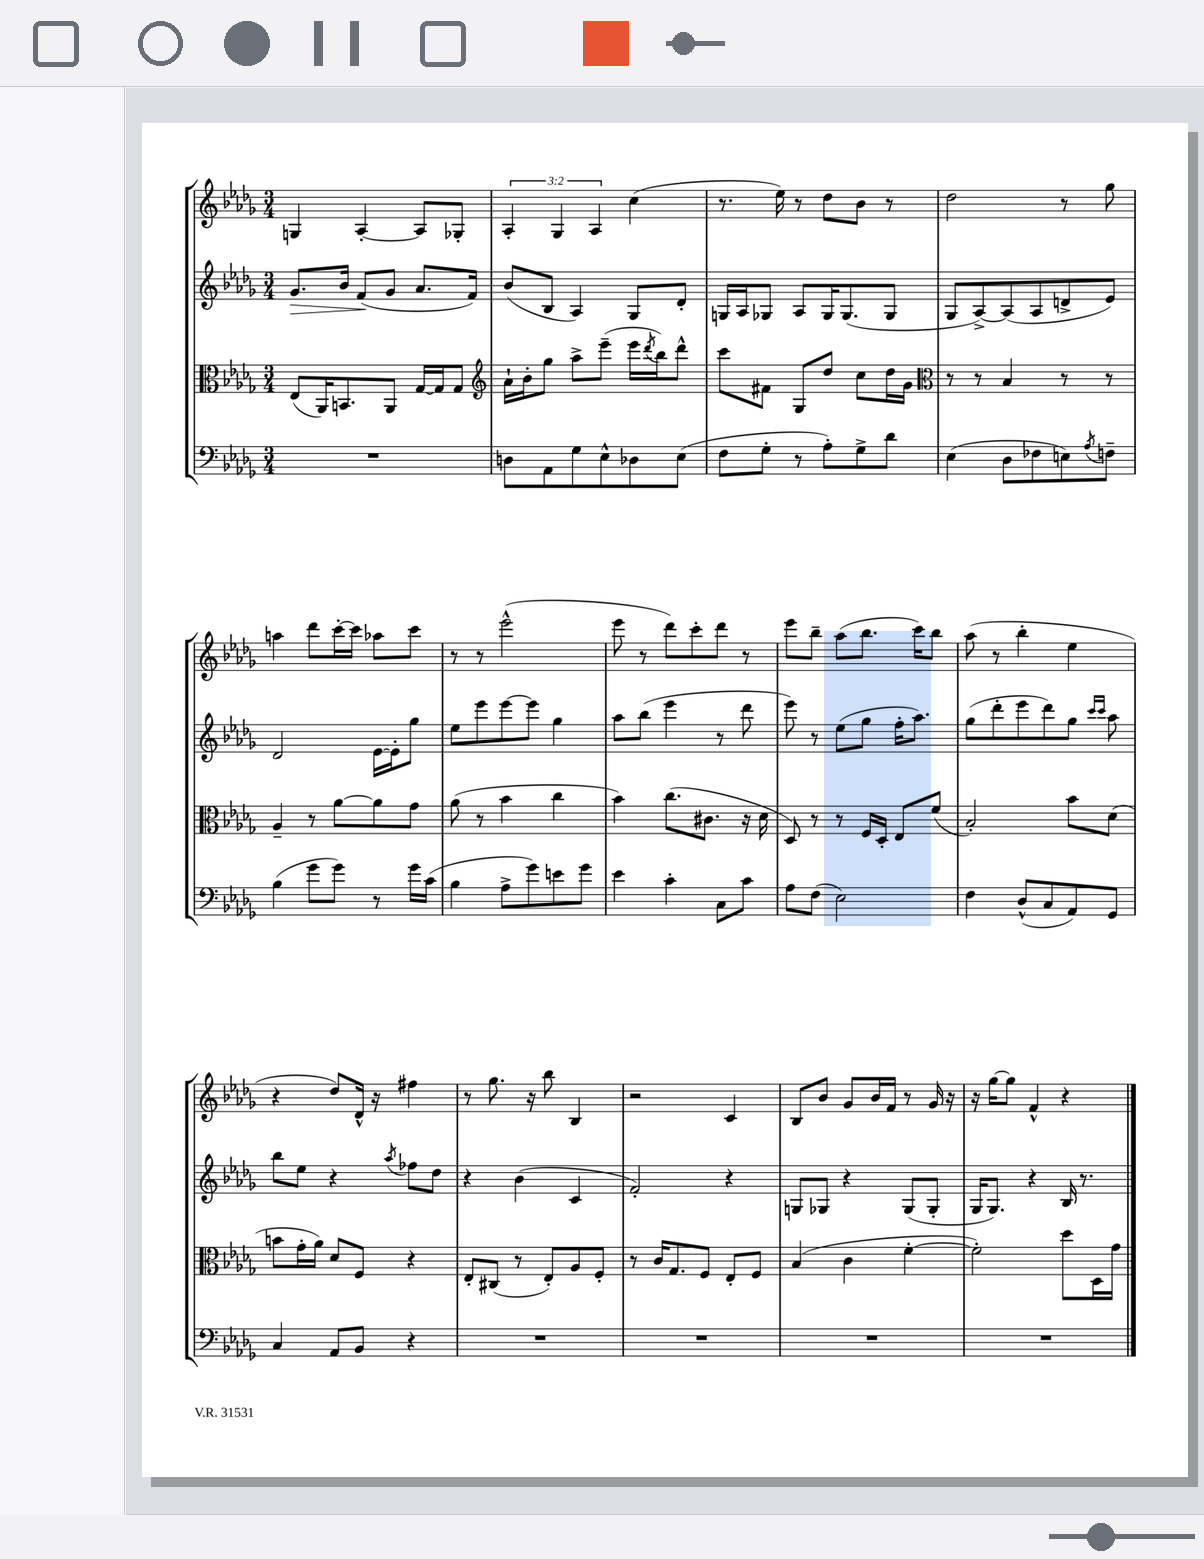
<<
\new StaffGroup <<
\new Staff = "s0" {
    \clef treble \key des \major \numericTimeSignature \time 3/4 \override Staff.TupletNumber.text = #tuplet-number::calc-fraction-text
    g4 aes4~-. aes8 ges8-. |
    \tuplet 3/2 { aes4-. ges4 aes4 } c''4( |
    r8. ees''16) r8 des''8 bes'8 r8 |
    des''2 r8 ges''8 |
    a''4 des'''8 c'''16~-. c'''16 aes''8 c'''8 |
    r8 r8 ees'''2-^( |
    ees'''8 r8 des'''8) c'''8-. des'''8 r8 |
    ees'''8 bes''8-- aes''8( bes''8. c'''16) bes''8 |
    aes''8( r8 bes''4-. ees''4 |
    r4 des''8) des'16-^ r16 fis''4 |
    r8 ges''8. r16 bes''8 bes4 |
    r2 c'4 |
    bes8 bes'8 ges'8 bes'16 f'16 r8 ges'16 r16 |
    r16 ges''16~ ges''8 f'4-^ r4 \bar "|." |
}
\new Staff = "s1" {
    \clef treble \key des \major \numericTimeSignature \time 3/4
    ges'8.\> bes'16 f'8\!( ges'8 aes'8. f'16) |
    bes'8( bes8 aes4) ges8 des'8-. |
    g16 aes16 ges8 aes8 ges16 ges8.( ges8 |
    ges8 aes8~->) aes8( aes8 d'8-> ees'8) |
    des'2 ees'16~ ees'16-. ges''8 |
    ees''8 ees'''8 ees'''8~ ees'''8 ges''4 |
    aes''8 bes''8( ees'''4 r8 des'''8 |
    ees'''8) r8 ees''8( ges''8 f''16-. aes''8.) |
    ges''8( des'''8-. ees'''8 des'''8) ges''8 \grace { c'''16 c'''16 } aes''8 |
    bes''8 ees''8 r4 \acciaccatura { aes''8 } fes''8 des''8 |
    r4 bes'4( c'4 |
    f'2-.) r4 |
    g8 ges8 r4 ges8( ges8-. |
    ges16 ges8.) r4 bes16 r8. \bar "|." |
}
\new Staff = "s2" {
    \clef alto \key des \major \numericTimeSignature \time 3/4
    ees8( aes,16) b,8. aes,8 ges16~ ges16 ges8 |
    \clef treble aes'16-! bes'16-. ges''8 aes''8-> ees'''8--( ees'''16 \acciaccatura { des'''8 } bes''16) des'''8-^ |
    c'''8 fis'8 ges8 des''8 c''8 des''16 ges'16 |
    \clef alto r8 r8 bes4 r8 r8 |
    aes4-- r8 aes'8~ aes'8 ges'8 |
    aes'8( r8 bes'4 c''4 |
    bes'4) c''8.( cis'8. r16 des'16 |
    des8) r8 r8 f16 des16-. ees8 f'8( |
    bes2-.) bes'8 des'8( |
    b'8 ges'16-. aes'16) des'8 f8 r4 |
    ees8-. cis8( r8 ees8-.) aes8 f8-. |
    r8 c'16 ges8. f8 ees8-. f8 |
    bes4( c'4 f'4~-. |
    f'2-.) des''8 des16 ges'16 \bar "|." |
}
\new Staff = "s3" {
    \clef bass \key des \major \numericTimeSignature \time 3/4
    R2. |
    d8 aes,8 ges8 ees8-^ des8 ees8( |
    f8 ges8-. r8 aes8-.) ges8-> des'8 |
    ees4( des8 fes8 e8) \acciaccatura { aes8 } f8-- |
    bes4( ges'8 ges'8) r8 ges'16 c'16( |
    bes4 aes8-> ges'8) e'8 ges'8 |
    ees'4 c'4-. c8 c'8 |
    aes8 f8( ees2) |
    f4 des8-^( c8 aes,8) ges,8 |
    c4 aes,8 bes,8 r4 |
    R2. |
    R2. |
    R2. |
    R2. \bar "|." |
}
>>
>>
\layout { \context { \Score \remove "Bar_number_engraver" } }
